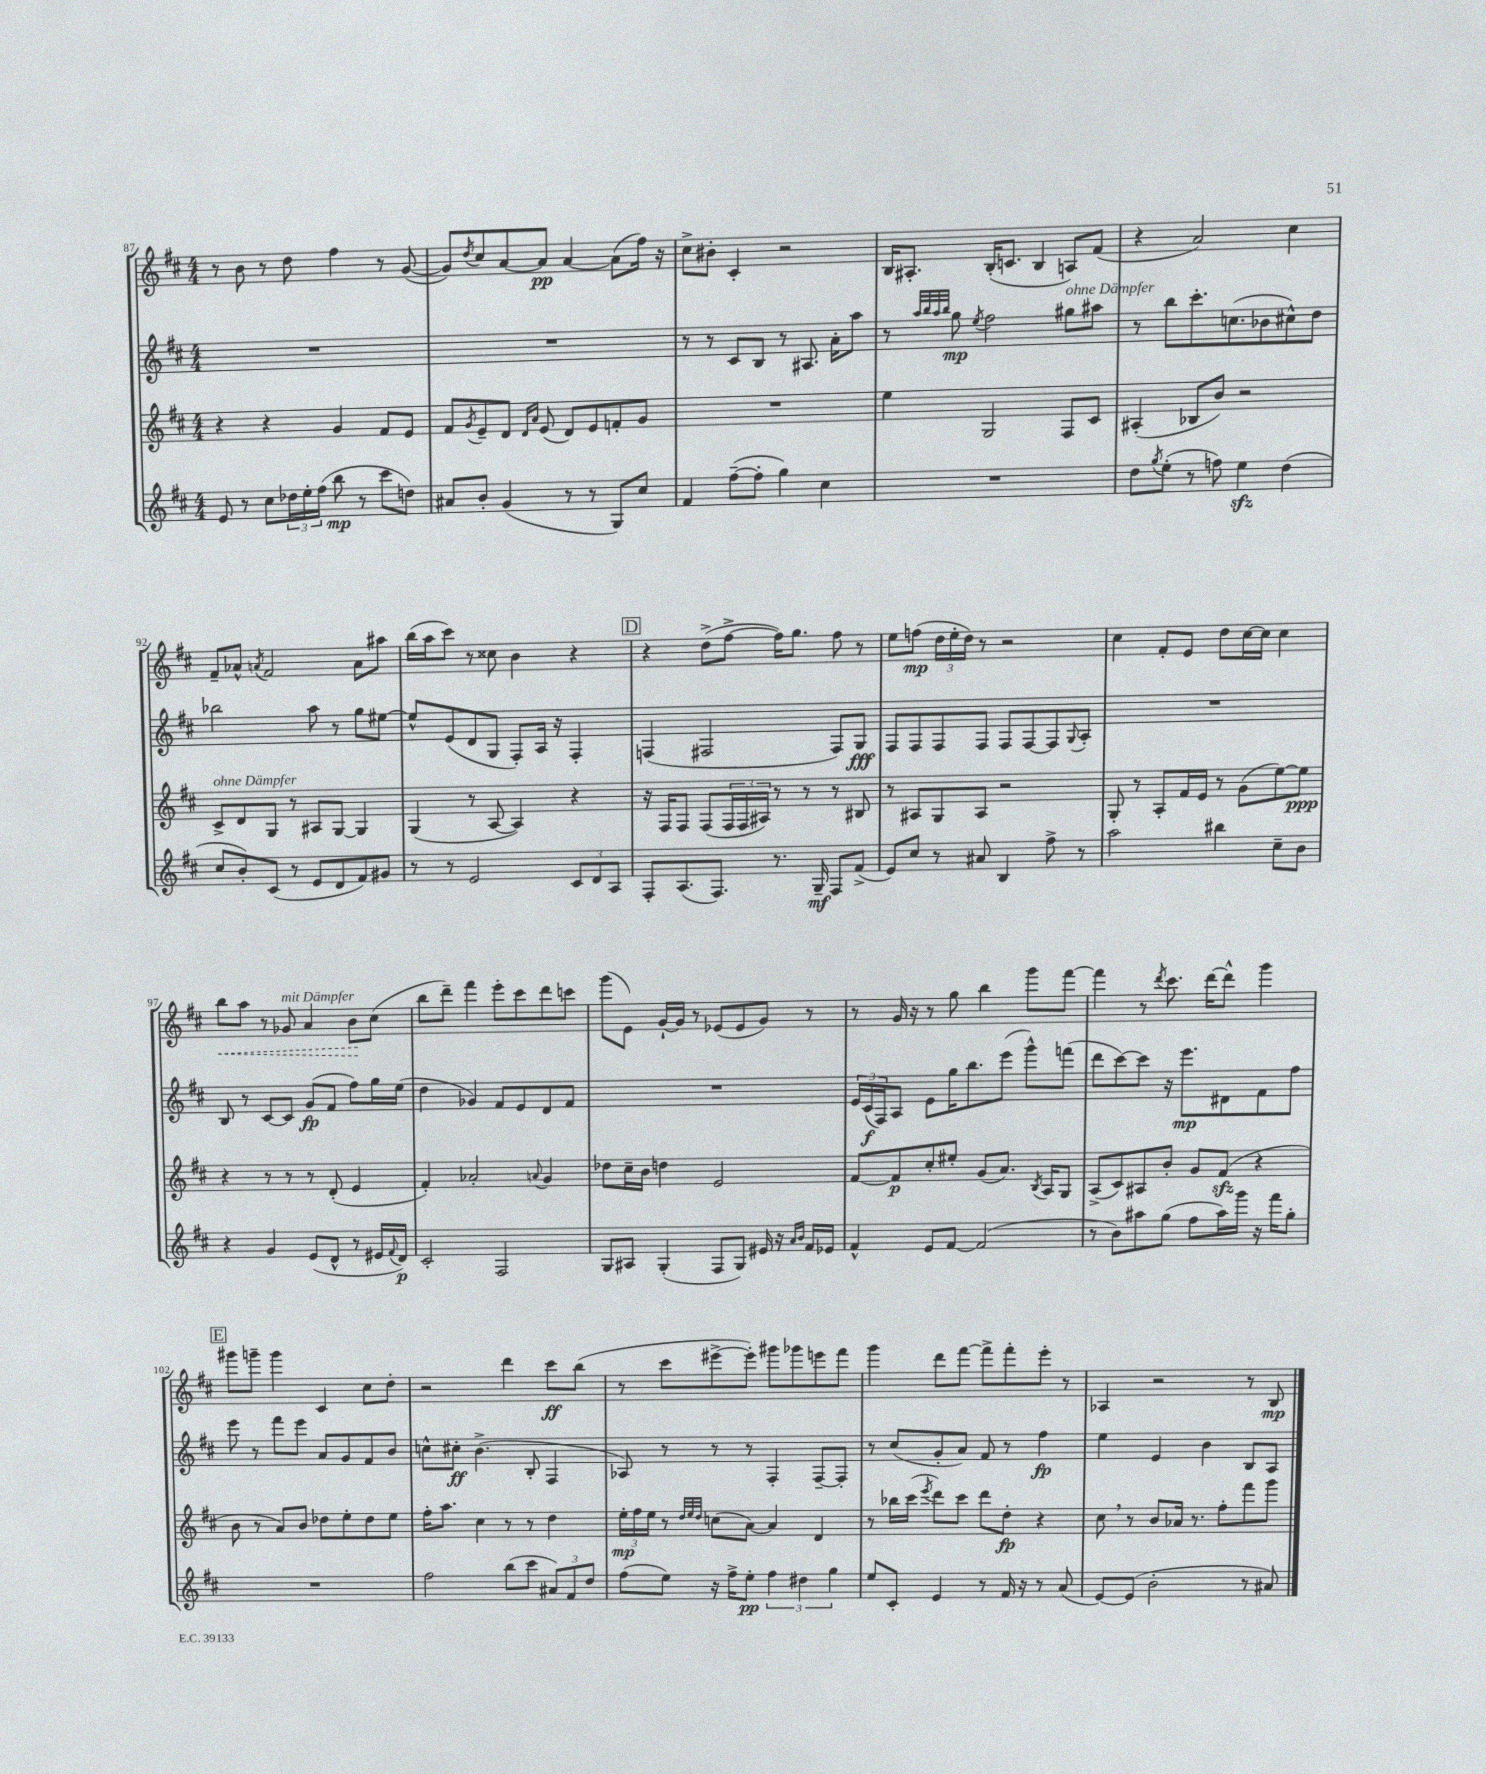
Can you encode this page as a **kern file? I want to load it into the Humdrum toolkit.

**kern	**dynam	**kern	**dynam	**kern	**dynam	**kern	**dynam
*part4	*part4	*part3	*part3	*part2	*part2	*part1	*part1
*staff4	*staff4	*staff3	*staff3	*staff2	*staff2	*staff1	*staff1
*clefG2	*	*clefG2	*	*clefG2	*	*clefG2	*
*k[f#c#]	*	*k[f#c#]	*	*k[f#c#]	*	*k[f#c#]	*
*M4/4	*	*M4/4	*	*M4/4	*	*M4/4	*
=87	=87	=87	=87	=87	=87	=87	=87
8e/	.	4r	.	1r	.	8r	.
8r	.	.	.	.	.	8b\	.
8cc#\L	.	4r	.	.	.	8r	.
24dd-X\L	.	.	.	.	.	8dd\	.
24ee'\	.	.	.	.	.	.	.
(24ff#\JJ	.	.	.	.	.	.	.
8bb\	mp	4g/	.	.	.	4ff#\	.
8r	.	.	.	.	.	.	.
8ccc#\L	.	8f#/L	.	.	.	8r	.
8ddn\J)	.	8e/J	.	.	.	([8g/	.
=88	=88	=88	=88	=88	=88	=88	=88
8a#X/L	.	8f#/L	.	1r	.	8g/L])	.
.	.	8qg/	.	.	.	8qdd/	.
8b'/J	.	8e~/	.	.	.	8cc#/	.
(4g/	.	8d/J	.	.	.	[8a/	.
.	.	16qqd/LL	.	.	.	.	.
.	.	16qqa/JJ	.	.	.	.	.
.	.	(8e/	.	.	.	8a/J]	pp
8r	.	8d/L)	.	.	.	[4a/	.
8r	.	8e/	.	.	.	.	.
8G/L)	.	8fn'/	.	.	.	(8a\L]	.
8cc#/J	.	8g/J	.	.	.	16ff#\Jk)	.
.	.	.	.	.	.	16r	.
=89	=89	=89	=89	=89	=89	=89	=89
4f#/	.	1r	.	8r	.	8cc#^\L	.
.	.	.	.	8r	.	8b#X'\J	.
([8ff#~\L	.	.	.	8c#/L	.	4c#'/	.
8ff#'\J]	.	.	.	8B/J	.	.	.
4gg\)	.	.	.	8r	.	2r	.
.	.	.	.	8.A#X/	.	.	.
4cc#\	.	.	.	.	.	.	.
.	.	.	.	16a'\KL	.	.	.
.	.	.	.	8aa\J	.	.	.
=90	=90	=90	=90	=90	=90	=90	=90
1r	.	4ee\	.	8r	.	16B/KL	.
.	.	.	.	.	.	8.A#X'/J	.
.	.	.	.	32qqaa/LLL	.	.	.
.	.	.	.	32qqbb/	.	.	.
.	.	.	.	32qqaa/	.	.	.
.	.	.	.	32qqbb/JJJ	.	.	.
.	.	.	.	8gg\	mp	.	.
.	.	.	.	8qee/	.	.	.
.	.	2G/	.	2ff#\	.	(16B'/KL	.
.	.	.	.	.	.	8.cn/J	.
.	.	.	.	.	.	4B/	.
!	!	!	!	!LO:TX:a:i:t=ohne Dämpfer	!	!	!
.	.	8F#/L	.	8gg#X\L	.	8An/L)	.
.	.	8c#/J	.	8aa#X\J	.	(8f#/J	.
=91	=91	=91	=91	=91	=91	=91	=91
8dd\L	.	(4A#X'/	.	8r	.	4r	.
8qgg/	.	.	.	.	.	.	.
(8ee'\J	.	.	.	8bb\L	.	.	.
8r	.	8B-X/L	.	8.ccc#'\	.	2a/)	.
8ffn\)	.	8b/J)	.	.	.	.	.
.	.	.	.	(8.ccn\	.	.	.
4eezz\	.	2r	.	.	.	.	.
.	.	.	.	8b-X\	.	.	.
(4dd\	.	.	.	8cc#X^^\)	.	4cc#\	.
.	.	.	.	8dd\J	.	.	.
!!LO:LB:g=z
=92	=92	=92	=92	=92	=92	=92	=92
!	!	!LO:TX:a:i:t=ohne Dämpfer	!	!	!	!	!
8cc#/L	.	8c#^/L	.	2bb-X\	.	8f#~/L	.
8b'/)	.	8d/	.	.	.	8a-X^^/J	.
.	.	.	.	.	.	8qan/	.
(8c#/J	.	8G/J	.	.	.	2f#/	.
8r	.	8r	.	.	.	.	.
8e/L	.	8A#X/L	.	8aa\	.	.	.
8d/	.	[8G/J	.	8r	.	.	.
8f#/)	.	4G/]	.	8gg\L	.	8a\L	.
8g#X/J	.	.	.	[8ee#X\J	.	8aa#X\J	.
=93	=93	=93	=93	=93	=93	=93	=93
8r	.	(4G/	.	8ee#^^/L]	.	(16bb\LL	.
.	.	.	.	.	.	16aa\J	.
8r	.	.	.	(8e/	.	8ccc#\J)	.
2e/	.	8r	.	8d/	.	8r	.
.	.	[8A/	.	8G/J	.	8cc##X\	.
.	.	4A/])	.	8F#'/L)	.	4b\	.
.	.	.	.	16A/Jk	.	.	.
.	.	.	.	16r	.	.	.
12c#/L	.	4r	.	4F#'/	.	4r	.
12d/	.	.	.	.	.	.	.
12A/J	.	.	.	.	.	.	.
!!LO:REH:place=s1:t=D
=94	=94	=94	=94	=94	=94	=94	=94
8F#'/L	.	16r	.	(4Fn/	.	4r	.
.	.	16F#/KL	.	.	.	.	.
(8.A/	.	8F#/J	.	.	.	.	.
.	.	(8F#/L	.	2F#X/	.	(8dd^\L	.
8.F#/J)	.	.	.	.	.	.	.
.	.	24F#/L	.	.	.	[8ff#^\J	.
.	.	24F#/	.	.	.	.	.
.	.	24A#X/JJ)	.	.	.	.	.
8.r	.	8r	.	.	.	16ff#\KL])	.
.	.	.	.	.	.	8.gg\J	.
.	.	8r	.	.	.	.	.
16G~/	mf	.	.	.	.	.	.
8F#/L	.	8r	.	8F#/L)	.	8ff#\	.
(8f#^/J	.	8B#X/	.	8G/J	fff	8r	.
=95	=95	=95	=95	=95	=95	=95	=95
8e/L)	.	8r	.	8F#/L	.	8ee\L	.
8cc#/J	.	8A#X/L	.	8F#/	.	(8ffn\J	mp
8r	.	8G/	.	8F#/	.	24dd\LL	.
.	.	.	.	.	.	24ee'\	.
.	.	.	.	.	.	24dd\JJ)	.
8a#X/	.	8A#/J	.	8F#/J	.	8r	.
4B/	.	2r	.	8F#/L	.	2r	.
.	.	.	.	[8F#/	.	.	.
8ff#^\	.	.	.	8F#/]	.	.	.
.	.	.	.	8qqG/	.	.	.
8r	.	.	.	8A'/J	.	.	.
=96	=96	=96	=96	=96	=96	=96	=96
2aa\	.	8G'/	.	1r	.	4cc#\	.
.	.	8r	.	.	.	.	.
.	.	8A'/L	.	.	.	8f#'/L	.
.	.	16f#/L	.	.	.	8e/J	.
.	.	16e/JJ	.	.	.	.	.
4bb#X\	.	8r	.	.	.	8dd\L	.
.	.	(8g\L	.	.	.	[16cc#\L	.
.	.	.	.	.	.	16cc#\JJ]	.
8cc#~\L	.	[8ee\)	.	.	.	4cc#\	.
8b\J	.	8ee\J]	ppp	.	.	.	.
!!LO:LB:g=z
=97	=97	=97	=97	=97	=97	=97	=97
!	!	!	!	!	!	!	!LO:HP:b
4r	.	4r	.	8B/	.	8bb\L	<
.	.	.	.	8r	.	8aa\J	.
4g/	.	8r	.	[8c#/L	.	8r	.
!	!	!	!	!	!	!LO:TX:a:i:t=mit Dämpfer	!
.	.	8r	.	8c#/J]	.	8g-X/	.
(8e/L	.	8r	.	(8g/L	fp	4a/	.
8d^^/J	.	(8d'/	.	8f#/J	.	.	.
8r	.	4e/	.	8ff#\L)	.	8b\L	.
16e#X/LL	.	.	.	16gg\L	.	(8cc#\J	[
8qqf#/	.	.	.	.	.	.	.
16d/JJ)	p	.	.	(16ee\JJ	.	.	.
=98	=98	=98	=98	=98	=98	=98	=98
2c#'/	.	4f#'/)	.	4dd\	.	8bb\L	.
.	.	.	.	.	.	8ddd~\J)	.
.	.	2a-X'/	.	4g-X/)	.	4fff#\	.
2F#/	.	.	.	8f#/L	.	8eee'\L	.
.	.	.	.	8e/	.	8ccc#\	.
.	.	8qqan/	.	.	.	.	.
.	.	4g/	.	8d/	.	8ddd\	.
.	.	.	.	8f#/J	.	8cccn\J	.
=99	=99	=99	=99	=99	=99	=99	=99
8G/L	.	8dd-X\L	.	1r	.	(8ggg\L	.
8A#X/J	.	16cc#~\L	.	.	.	8e\J)	.
.	.	16b\JJ	.	.	.	.	.
(4G'/	.	4ddn\	.	.	.	[16g`/LL	.
.	.	.	.	.	.	16g/JJ]	.
.	.	.	.	.	.	8r	.
8F#/L	.	2e/	.	.	.	(8e-X/L	.
8G/J)	.	.	.	.	.	8e-/	.
16e#X/	.	.	.	.	.	8g/J)	.
16r	.	.	.	.	.	.	.
16qqa/LL	.	.	.	.	.	.	.
16qqb/JJ	.	.	.	.	.	.	.
16f#/LL	.	.	.	.	.	8r	.
16e-X/JJ	.	.	.	.	.	.	.
=100	=100	=100	=100	=100	=100	=100	=100
4f#^^/	.	[8f#/L	.	24e/LL	.	8r	.
.	.	.	.	(24c#/	f	.	.
.	.	.	.	24F#/J)	.	.	.
.	.	8f#/]	p	8A/J	.	16g/	.
.	.	.	.	.	.	16r	.
8e/L	.	8cc#'/	.	8e\L	.	8r	.
[8f#/J	.	8ee#X'/J	.	16gg\K	.	8gg\	.
.	.	.	.	8.bb\	.	.	.
(2f#/]	.	(8g/L	.	.	.	4bb\	.
.	.	8.a/J)	.	(8eee\J	.	.	.
.	.	.	.	8ggg^^\L)	.	8ggg\L	.
.	.	8qB/	.	.	.	.	.
.	.	16A/KL	.	.	.	.	.
.	.	8G/J	.	(8fffn\J	.	[8fff#\J	.
=101	=101	=101	=101	=101	=101	=101	=101
8r	.	(8A^/L	.	8ddd\L	.	4fff#\]	.
8b\L)	.	8c#/)	.	[8ccc#\)	.	.	.
8aa#X\	.	8A#X/	.	8ccc#\J]	.	8r	.
.	.	.	.	.	.	8qddd/	.
(8gg\J	.	8b'/J	.	16r	.	8.ccc#\	.
.	.	.	.	8.eee\L	mp	.	.
8ff#\L	.	8g/L	.	.	.	.	.
.	.	.	.	.	.	[16ddd\KL	.
16aa#\L)	.	(8f#zz/J	.	8d#X\	.	8ddd^^\J]	.
16ggg\JJ	.	.	.	.	.	.	.
16r	.	4r	.	8f#\	.	4ggg\	.
16fff#\KL	.	.	.	.	.	.	.
8gg'\J	.	.	.	8ff#\J	.	.	.
!!LO:LB:g=z
!!LO:REH:place=s1:t=E
=102	=102	=102	=102	=102	=102	=102	=102
1r	.	8b\	.	8eee\	.	8ggg#X\L	.
.	.	8r	.	8r	.	8gggn~\J	.
.	.	8a/L)	.	8fff#\L	.	4ggg\	.
.	.	8b/J	.	8eee\J	.	.	.
.	.	8dd-X\L	.	8a/L	.	4c#/	.
.	.	8ee'\	.	8g/	.	.	.
.	.	8dd-\	.	8f#/	.	8cc#\L	.
.	.	8ee\J	.	8b/J	.	8dd'\J	.
=103	=103	=103	=103	=103	=103	=103	=103
2ff#\	.	16ff#'\KL	.	8ccn^^\L	.	2r	.
.	.	8.aa\J	.	.	.	.	.
.	.	.	.	8cc#X'\J	ff	.	.
.	.	4cc#\	.	(4.b^\	.	.	.
(8bb\L	.	8r	.	.	.	4ddd\	.
8ccc#\J	.	8r	.	8B'/	.	.	.
12a#X/L)	.	4dd\	.	4F#/	.	8ccc#\L	ff
12f#/	.	.	.	.	.	.	.
.	.	.	.	.	.	(8bb\J	.
12dd/J	.	.	.	.	.	.	.
=104	=104	=104	=104	=104	=104	=104	=104
(8ff#\L	.	24ee'\LL	mp	8A-X/)	.	8r	.
.	.	24ff#\	.	.	.	.	.
.	.	24ee\JJ	.	.	.	.	.
8ee\J)	.	8r	.	8r	.	8ccc#\L	.
.	.	32qqdd/LLL	.	.	.	.	.
.	.	32qqee/	.	.	.	.	.
.	.	32qqdd/JJJ	.	.	.	.	.
16r	.	(8ccn\L	.	8r	.	[8eee#X^\	.
16ff#^\KL	.	.	.	.	.	.	.
8ee'\J	pp	[8a\J)	.	8r	.	8eee#'\J])	.
6ff#\	.	4a/]	.	4F#'/	.	8ggg#X\L	.
.	.	.	.	.	.	8ggg-X\	.
6dd#X\	.	.	.	.	.	.	.
.	.	4d/	.	[8F#~/L	.	8eeen\	.
6gg\	.	.	.	.	.	.	.
.	.	.	.	8F#'/J]	.	8fff#\J	.
=105	=105	=105	=105	=105	=105	=105	=105
8ee/L	.	8r	.	8r	.	4ggg\	.
8c#'/J	.	16bb-X\LL	.	(8cc#/L	.	.	.
.	.	(16ccc#\JJ	.	.	.	.	.
.	.	8qeee/	.	.	.	.	.
4e/	.	8ddd\L)	.	8g'/	.	8ddd\L	.
.	.	8ccc#\J	.	8a/J)	.	[8fff#\J	.
8r	.	8ddd\L	.	8f#/	.	8fff#^\L]	.
16f#/	.	8dd'\J	fp	8r	.	8fff#'\	.
16r	.	.	.	.	.	.	.
8r	.	4r	.	4ff#\	fp	8eee'\J	.
(8a/	.	.	.	.	.	8r	.
=106	=106	=106	=106	=106	=106	=106	=106
[8e/L)	.	8cc#,\	.	4ee\	.	4A-X/	.
(8e/J]	.	8r	.	.	.	.	.
2b'\	.	8b/L	.	4e/	.	2r	.
.	.	16a-X/Jk	.	.	.	.	.
.	.	8.r	.	.	.	.	.
.	.	.	.	4b\	.	.	.
.	.	8ff#'\L	.	.	.	.	.
8r	.	8fff#\	.	8B/L	.	8r	.
8a#X/)	.	8ggg\J	.	8A/J	.	8B/	mp
==	==	==	==	==	==	==	==
*-	*-	*-	*-	*-	*-	*-	*-
